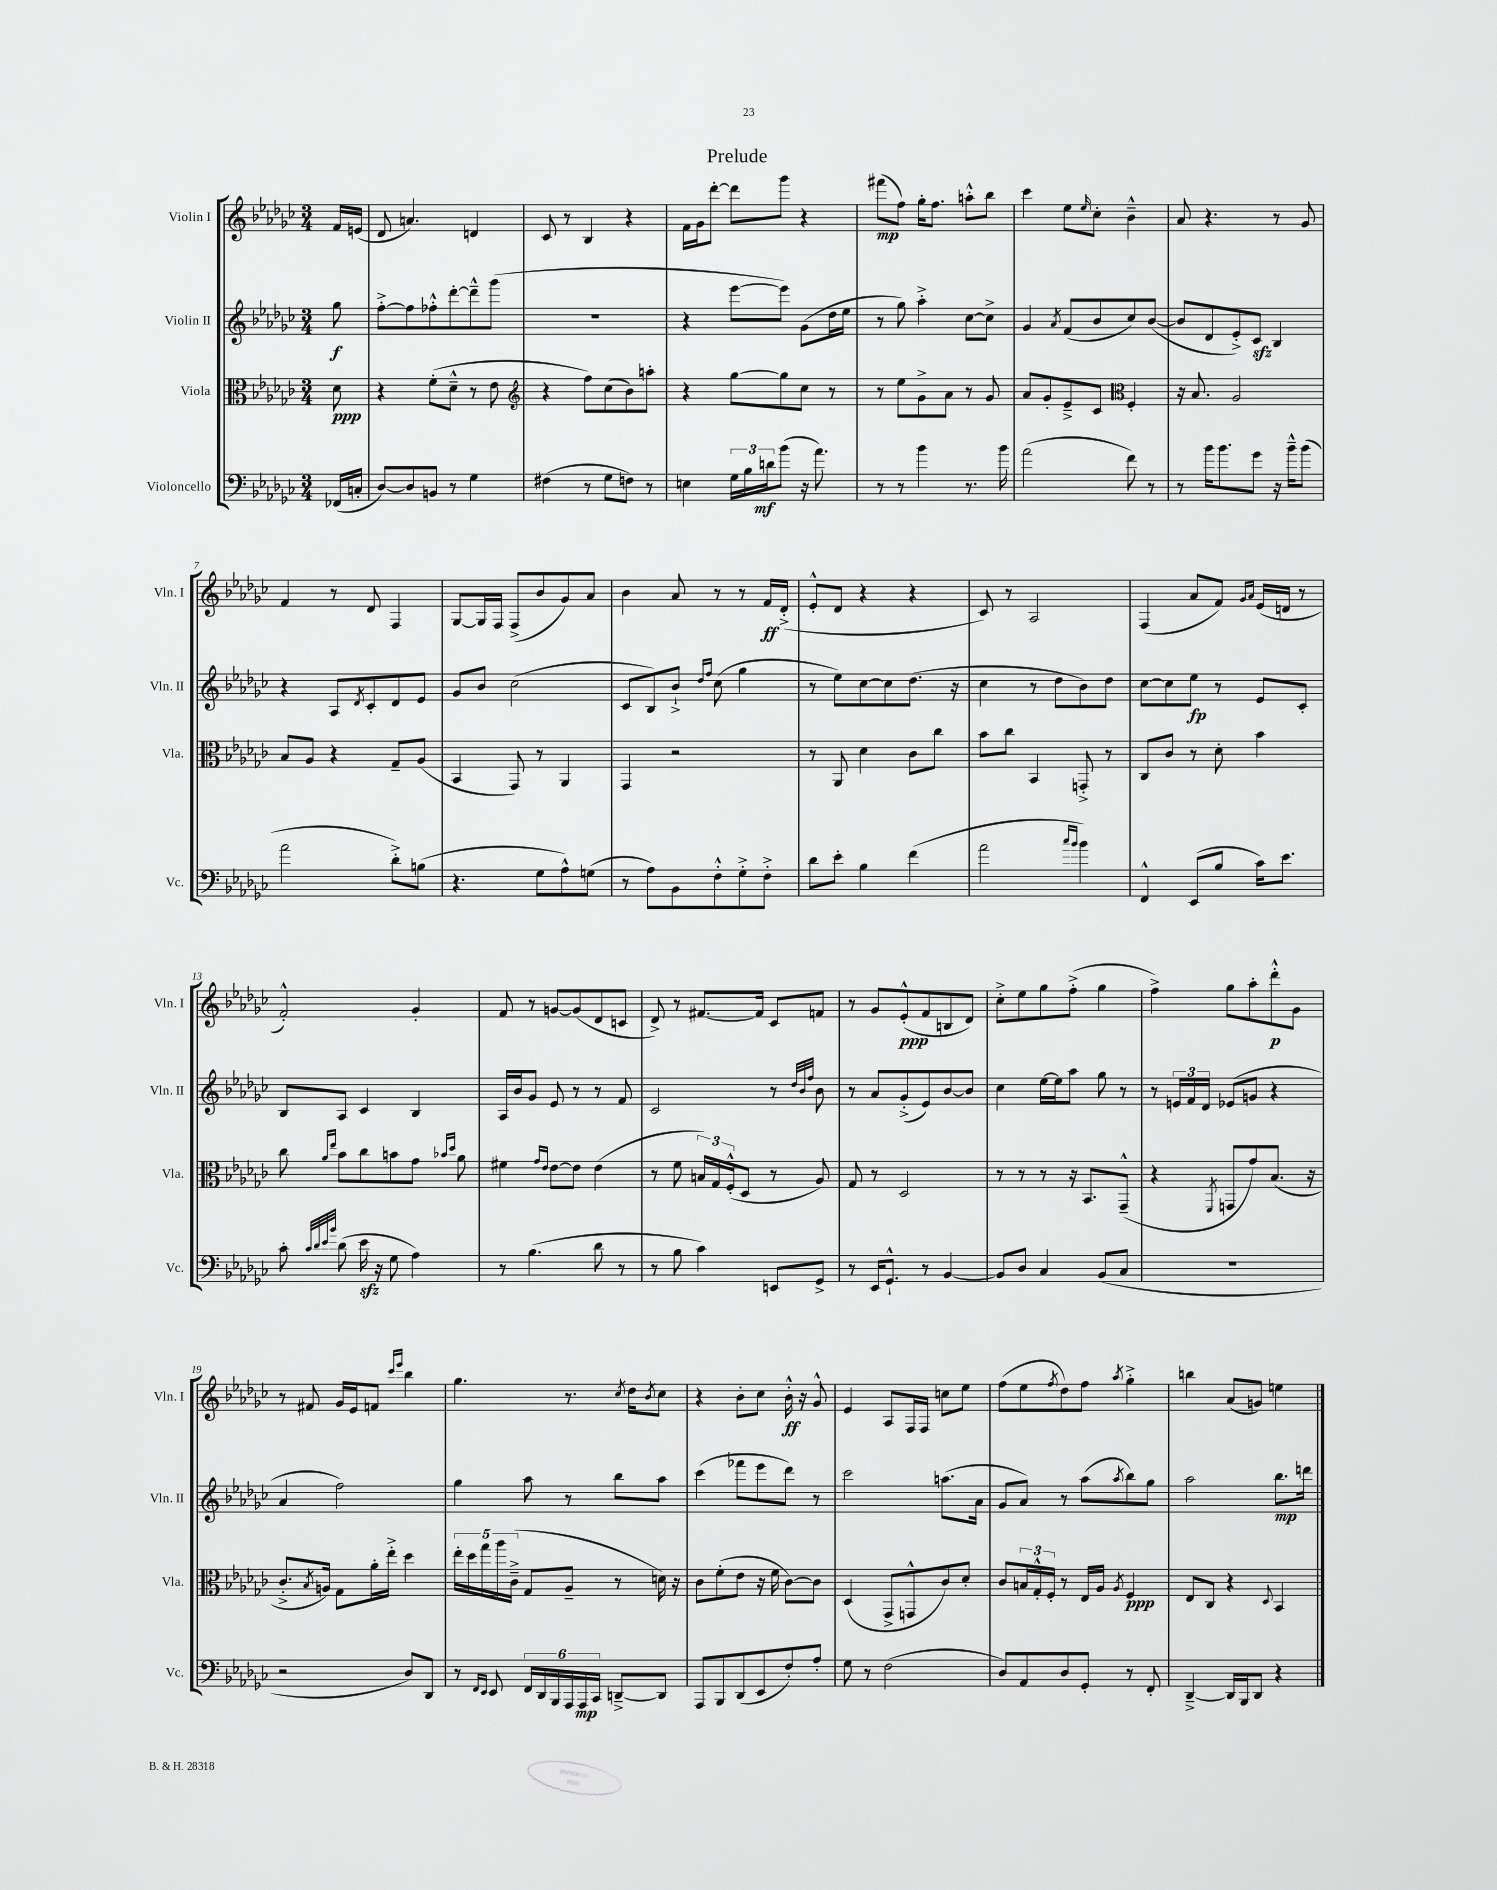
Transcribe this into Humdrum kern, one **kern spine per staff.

**kern	**kern	**kern	**kern
*staff4	*staff3	*staff2	*staff1
*clefF4	*clefC3	*clefG2	*clefG2
*k[b-e-a-d-g-c-]	*k[b-e-a-d-g-c-]	*k[b-e-a-d-g-c-]	*k[b-e-a-d-g-c-]
*M3/4	*M3/4	*M3/4	*M3/4
(16FF-	8d-	8gg-	16f
16C'	.	.	(16e
=	=	=	=
[8D-)	4r	[8ff'^	8d-
8D-]	.	8ff]	4.a)
8BB	(8f'	8ff-'^^	.
8r	8d-~^^	[8ddd-'	.
4G-	8r	8ddd-~^^]	4d
.	8e-	(8ggg-	.
=	=	=	=
*	*clefG2	*	*
(4F#	4r	2.r	8c-
.	.	.	8r
8r	8ff)	.	4B-
8G-	(8cc-	.	.
8F)	8b-)	.	4r
8r	8aa'	.	.
=	=	=	=
4E	4r	4r	16f
.	.	.	16g-
.	.	.	[8ddd-'
24G-	[8gg-	[8eee-	8ddd-]
24B-	.	.	.
24d	.	.	.
(8b-	8gg-]	8eee-])	8ggg-
16r	8cc-	(8g-	4r
8.a-)	.	.	.
.	8r	16dd-	.
.	.	16ee-	.
=	=	=	=
8r	8r	8r	(8fff#
8r	8ee-	8gg-)	8ff)
4b-	8g-^	4aa-'^	16gg-'
.	.	.	8.ff
.	8a-	.	.
8.r	8r	[8cc-	8aa'^^
.	8g-	8cc-^]	8bb-
16b-	.	.	.
=	=	=	=
(2a-	8a-	4g-	4ccc-
.	8g-'	.	.
.	.	8qa-	.
.	8e-~^	(8f	8ee-
.	.	.	16qqee-
.	8c-	8b-	8cc-'
*	*clefC3	*	*
8f)	4F'	8cc-)	4b-~^^
8r	.	([8b-	.
=	=	=	=
8r	16r	8b-]	8a-
.	8.B-	.	.
16b-	.	8d-	4.r
8.b-	.	.	.
.	2A-	8e-'^)	.
8g-	.	8c-	.
16r	.	4B-	8r
16b-~^^	.	.	.
(8b-	.	.	8g-
=	=	=	=
2a-	8B-	4r	4f
.	8A-	.	.
.	4r	8A-	8r
.	.	8qd-	.
.	.	8c-'	8d-
8d-'^)	8G-~	8d-	4F
(8B	(8A-	8e-	.
=	=	=	=
4.r	4BB-	8g-	[8G-
.	.	8b-	16G-]
.	.	.	16F
.	8GG-)	(2cc-	(8F^
8G-	8r	.	8b-
8A-^^)	4AA-	.	8g-)
(8G	.	.	8a-
=	=	=	=
8r	4GG-	8c-	4b-
8A-)	.	8B-)	.
8BB-	2r	8b-`^	8a-
.	.	16qqdd-	.
.	.	16qqff	.
8F'^^	.	(8cc-	8r
8G-'^	.	4gg-	8r
8F'^	.	.	16f
.	.	.	(16d-'^
=	=	=	=
8d-	8r	8r	8e-'^^
8e-'	8AA-	8ee-)	8d-
4B-	4d-	[8cc-	4r
.	.	8cc-]	.
(4f	8c-	(8.dd-	4r
.	8cc-	.	.
.	.	16r	.
=	=	=	=
2a-	8b-	4cc-	8c-)
.	8cc-	.	8r
.	4BB-	8r	2A-
.	.	8dd-	.
16qqcc-	.	.	.
16qqb-	.	.	.
4b-)	8GG'^	8b-)	.
.	8r	8dd-	.
=	=	=	=
4FF^^	8C-	[8cc-	(4F
.	8c-	8cc-]	.
(8EE-	8r	8ee-	8a-
8B-	8d-'	8r	8f)
.	.	.	16qqg-
.	.	.	16qqa-
16c-)	4b-	8e-	(16e-
8.e-	.	.	16d
.	.	8c-'	8r
=	=	=	=
8c-'	8cc-	8B-	2f'^^)
32qqc-	.	.	.
32qqd-	.	.	.
32qqe-	16qqa-	.	.
32qqb-	16qqee-	.	.
(8d-	8b-	8A-	.
16e-	8cc-	4c-	.
16r	.	.	.
8G-	8b	.	.
4A-)	8g-	4B-	4g-'
.	16qqb-	.	.
.	16qqdd-	.	.
.	8a-	.	.
=	=	=	=
8r	4f#	16A-	8f
.	.	16b-	.
(4.B-	.	8g-	8r
.	16qqg-	.	.
.	16qqe-	.	.
.	[8e-	8e-	[8g
.	8e-]	8r	(8g]
8d-	(4e-	8r	8d-
8r	.	8f	8c
=	=	=	=
8r	8r	2c-	8d-^)
8B-	8f	.	8r
4c-)	24B)	.	[8.f#
.	24G-	.	.
.	(24F'^^	.	.
.	8D-	.	.
.	.	.	16f#]
8EE	8r	8r	8c-
.	.	32qqdd-	.
.	.	32qqb-	.
.	.	32qqff	.
8GG-^	8A-)	8b-	8f
=	=	=	=
8r	8G-	8r	8r
16EE-	8r	8a-	8g-
8.GG-`^^	.	.	.
.	2D-	(8g-'^	(8e-'^^
8r	.	8e-)	8f
[4BB-	.	[8b-	8B
.	.	8b-]	8d-)
=	=	=	=
8BB-]	8r	4cc-	8cc-'^
8D-	8r	.	8ee-
4C-	8r	[16ee-	8gg-
.	.	16ee-]	.
.	16r	8aa-	(8ff'^
.	8.BB-	.	.
(8BB-	.	8gg-	4gg-
8C-	(8GG-~^^	8r	.
=	=	=	=
2.r	4r	8r	4ff^)
.	.	24e	.
.	.	24f	.
.	.	24d-	.
.	8qFF	.	.
.	8GG	(8e-	8gg-
.	8g-)	8g	8aa-'
.	(8.B-	4r	8ddd-'^^
.	.	.	8g-
.	16r	.	.
=	=	=	=
2r	8.c-'^	4a-	8r
.	.	.	8f#
.	8qB-	.	.
.	16A)	.	.
.	8G-	2ff)	16g-
.	.	.	16e-
.	16a-'	.	8f
.	16ee-'^	.	.
.	.	.	16qqccc-
.	.	.	16qqeee-
8D-)	4dd-	.	4bb-
8DD-	.	.	.
=	=	=	=
8r	20ee-'	4gg-	4.gg-
.	20dd-	.	.
.	20gg-	.	.
16qqFF	.	.	.
16qqEE-	.	.	.
8EE-	.	.	.
.	20aa-	.	.
.	(20c-~^	.	.
24FF	8G-	8aa-	.
24DD-	.	.	.
24BBB-	.	.	.
24AAA-	8A-~	8r	8.r
24AAA-	.	.	.
24CC-	.	.	.
[8DD~^	8r	8bb-	.
.	.	.	8qcc-
.	.	.	16dd-
.	.	.	8qb-
8DD]	16d)	8aa-	8cc-
.	16r	.	.
=	=	=	=
8AAA-	8c-	(4ccc-	4r
8BBB-	(8f'	.	.
(8DD-	8e-	8fff-	8b-'
8EE-	16r	8eee-	8cc-
.	16f	.	.
8F')	[8c-)	8ddd-)	16b-'^^
.	.	.	16r
8A-'	8c-]	8r	8g-^^
=	=	=	=
8G-	(4D-	2ccc-	4e-
8r	.	.	.
(2F	8GG-^	.	8A-
.	8GG^^	.	16F
.	.	.	16F
.	8c-)	(8.aa	8cc
.	8d-'	.	8ee-
.	.	16a-	.
=	=	=	=
8D-)	8c-	8g-	(8ff
8AA-	24B	8a-)	8ee-
.	24G-'^^	.	.
.	24F'	.	.
.	.	.	8qff
8D-	8r	8r	8dd-)
8GG-'	16E-	(8aa-	8ff
.	16A-	.	.
.	8qA-	8qaa-	8qaa-
8r	4F	8bb-)	4gg-'^
8FF'	.	8gg-	.
=	=	=	=
[4DD-~^	8E-	2aa-	4bb
.	8C-	.	.
16DD-]	4r	.	(8a-
16BBB-	.	.	.
8DD-	.	.	8g)
.	8qqD-	.	.
4r	4BB-	8.bb-	4ee
.	.	16ddd	.
==	==	==	==
*-	*-	*-	*-
